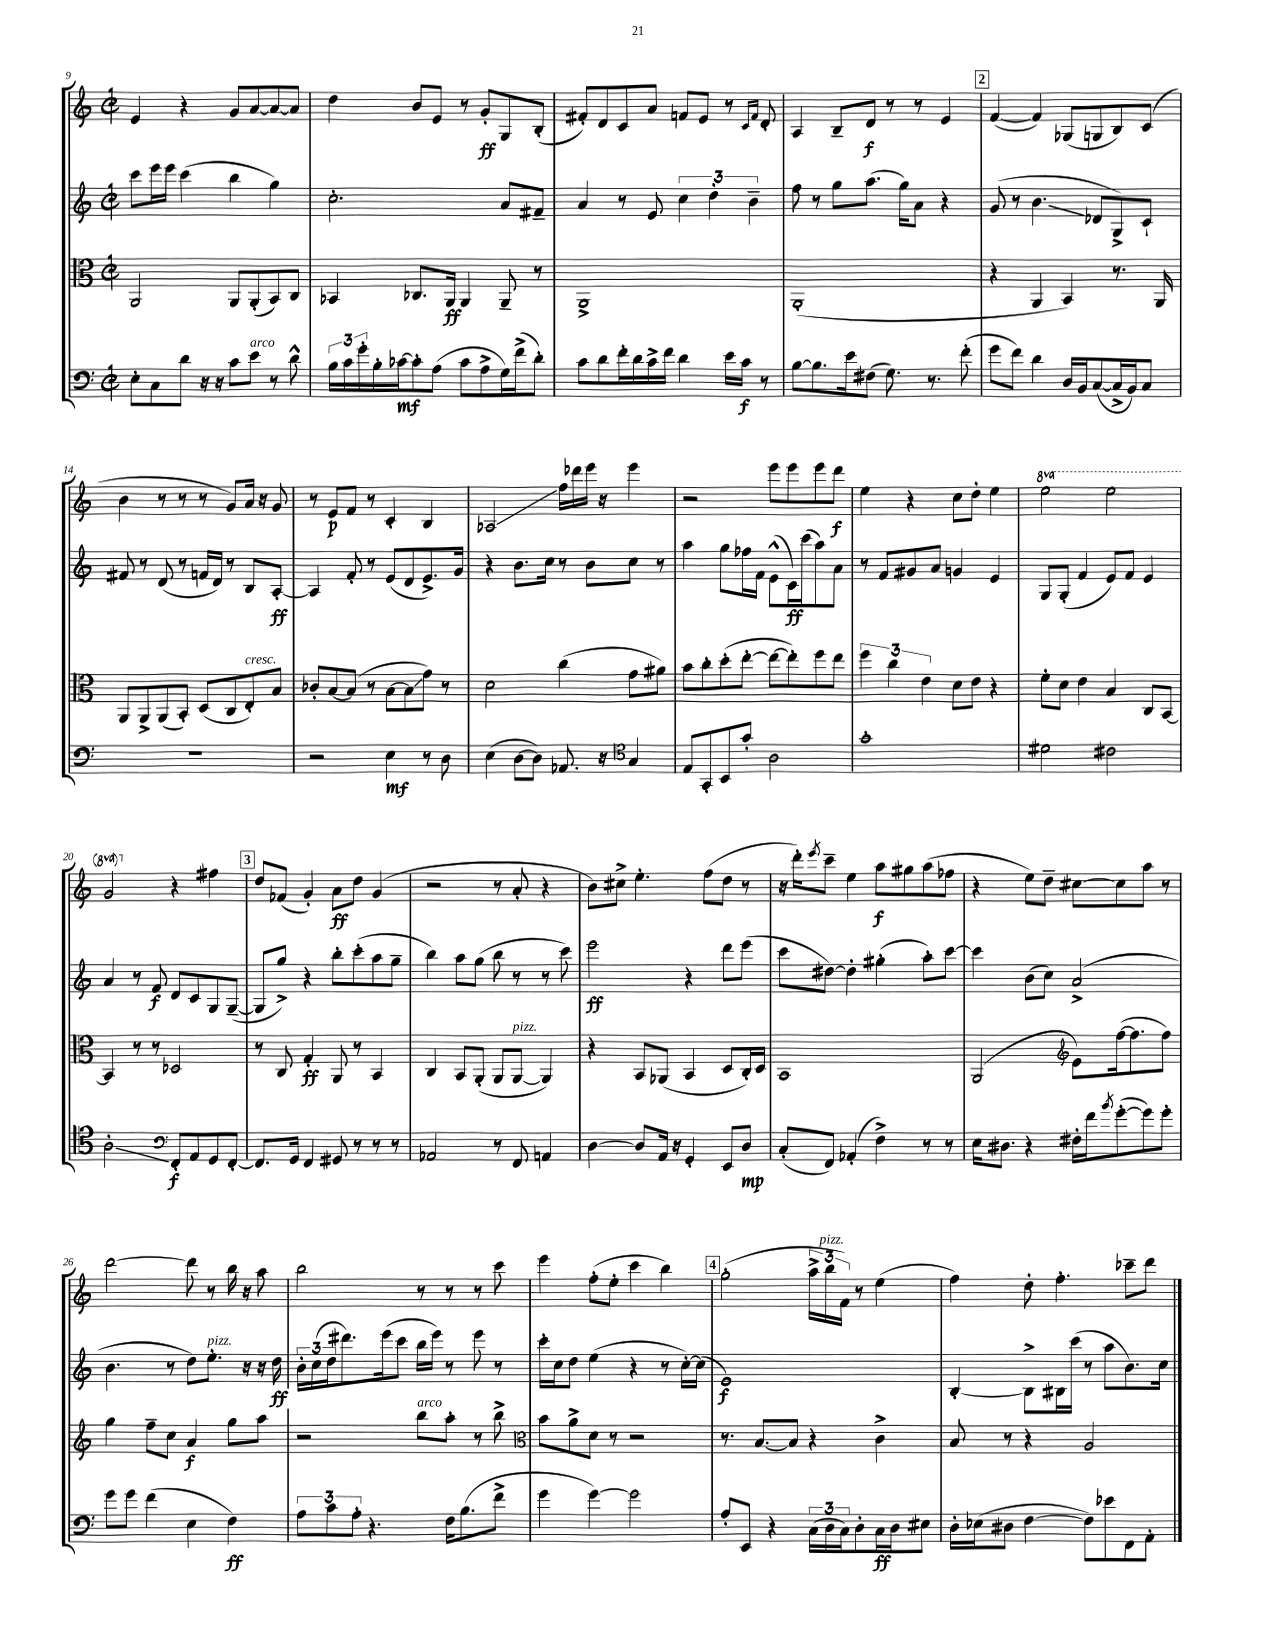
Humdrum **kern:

**kern	**kern	**kern	**kern
*staff4	*staff3	*staff2	*staff1
*clefF4	*clefC3	*clefG2	*clefG2
*k[]	*k[]	*k[]	*k[]
*M2/2	*M2/2	*M2/2	*M2/2
*met(c|)	*met(c|)	*met(c|)	*met(c|)
8E'	2AA	8ccc	4e
8C	.	16eee	.
.	.	16eee	.
8d	.	(4ccc	4r
16r	.	.	.
16r	.	.	.
8c	8AA	4bb	8g
8e	(8AA'	.	[8a
8r	8BB)	4gg)	8a_
8d^^	8C	.	8a]
=	=	=	=
24B	4BB-	2.cc'	4dd
24c	.	.	.
24g'	.	.	.
16B'	.	.	.
[16c-	.	.	.
8c-']	8.C-	.	8b
(8A	.	.	8e
.	16AA	.	.
8c-	4AA	.	8r
8A^	.	.	8g'
16G)	8AA~	8a	8G
(16f^	.	.	.
8d')	8r	8f#~	(8B'
=	=	=	=
8c	1AA^	4a	8f#')
8d	.	.	8d
16f'	.	8r	8c
16d	.	.	.
16c^	.	8e	8a
16f	.	.	.
4d	.	6cc	8f
.	.	.	8e
.	.	6dd'	.
16e	.	.	8r
16c	.	.	.
.	.	6b~	.
.	.	.	16qqc
.	.	.	16qqf
8r	.	.	8d'
=	=	=	=
[8B	(1AA'	8ff	4A
8.B]	.	8r	.
.	.	8gg	8B~
16e	.	.	.
(8F#	.	(8.aa	8d
8.G)	.	.	8r
.	.	16gg)	.
.	.	8a	8r
8.r	.	.	.
.	.	4r	4e
(8f'	.	.	.
=	=	=	=
8g	4r	(8g	([4f
8f)	.	8r	.
4d	4AA	4.b	4f])
16D	4BB)	.	(8G-
16BB	.	.	.
([8C	.	8d-	8G
16C^]	8.r	8G^)	8B)
16BB)	.	.	.
8C	.	8c`	(8c
.	16AA	.	.
=	=	=	=
1r	8AA	8f#	4b
.	8AA^	8r	.
.	(8AA	(8d	8r
.	8BB')	8r	8r
.	(8D	16f	8r
.	.	16d)	.
.	8C	8r	8g)
.	8E')	8B	16a
.	.	.	16r
.	8B	[8A'	8g
=	=	=	=
2r	8c-'	4A]	8r
.	[8B	.	8e
.	(8B]	8f'	8f
.	8r	8r	8r
4E	[8B	(8e	4c'
.	8B]	8d	.
8r	8g)	8.e^)	4B
8D	8r	.	.
.	.	16g	.
=	=	=	=
(4E	2d	4r	2A-
[8D	.	8.b	.
8D])	.	.	.
.	.	16cc	.
8.AA-	(4cc	8r	16ff
.	.	.	16ddd-
.	.	8b	16eee
16r	.	.	16r
*clefC4	*	*	*
4G	8g	8cc	4eee
.	8a#)	8r	.
=	=	=	=
8E	8b	4aa	2r
8GG'	8cc'	.	.
8BB	(8dd'	8gg	.
8g'	[8ee'	16ff-	.
.	.	16f	.
2A	8ee_	(8e^^	8eee
.	8ee'])	16c)	8eee
.	.	(16ccc	.
.	8ff	8aa)	8eee
.	8ee	8a	8ddd
=	=	=	=
1g'	6ff	8r	4ee
.	.	8f	.
.	6cc	.	.
.	.	8g#	4r
.	6e	.	.
.	.	8a	.
.	8d	4g	8cc
.	8e	.	8dd'
.	4r	4e	4ee
=	=	=	=
2d#	8f'	8G	2eee
.	8d	(8G'	.
.	4e	4f	.
2c#	4B	8e)	2eee
.	.	8f	.
.	8C	4e	.
.	[8BB	.	.
=	=	=	=
2A'	4BB]	4a	2gg
.	8r	8r	.
.	8r	8f	.
*clefF4	*	*	*
8FF'	2D-	8d	4r
8AA	.	8c	.
8GG	.	8G	4ff#
[8FF'	.	([8G~	.
=	=	=	=
8.FF]	8r	8G]	8dd
.	8C	8gg^)	(8f-
16GG	.	.	.
4FF	4G'	4r	4g')
8GG#	8AA	8bb'	8a
8r	8r	(8ccc'	8dd
8r	4BB	8aa	(4g
8r	.	8gg~	.
=	=	=	=
2AA-	4C	4bb)	2r
.	8BB	8aa	.
.	(8AA'	(8gg	.
8r	8AA	8bb	8r
8FF	[8AA	8r	8a'
4AA	4AA])	8r	4r
.	.	8ccc)	.
=	=	=	=
[4D	4r	2eee	8b)
.	.	.	8cc#^
8D]	8BB	.	4.ee'
16AA	(8AA-	.	.
16r	.	.	.
4GG'	4BB	4r	.
.	.	.	(8ff
8EE	8D	8ddd	8dd
8D	16C')	(8eee	8r
.	16D	.	.
=	=	=	=
(8C'	1BB	8ccc	16r
.	.	.	16ddd')
.	.	.	8qeee
8FF)	.	[8dd#)	8ccc~
(4AA-'	.	4dd#']	4ee
4F^)	.	(4gg#'	8aa
.	.	.	8gg#
8r	.	8aa')	(8aa
8r	.	[8ccc	8ff-
=	=	=	=
16E	(2AA	4ccc]	4r
8.D#	.	.	.
4r	.	(8b	8ee)
.	.	8cc)	8dd~
*	*clefG2	*	*
16F#'	8e)	(2a^	[8cc#
16f	.	.	.
8qb	.	.	.
([8g'	([16ff	.	8cc#]
.	8.ff]	.	.
8g])	.	.	8aa
8g'	8ff)	.	8r
=	=	=	=
8g	4gg	4.b	[2ddd
8g	.	.	.
(4f	8ff~	.	.
.	8cc	8r	.
4E	4a	8dd)	8ddd]
.	.	8.ee'	8r
4F)	8gg	.	16bb
.	.	16r	16r
.	8aa	16r	8aa
.	.	16dd	.
=	=	=	=
12A	2r	24b'	2bb
.	.	(24cc	.
12c	.	24dd	.
.	.	8.ddd#)	.
12A'	.	.	.
4.r	.	.	.
.	.	(16eee	.
.	.	8ccc	.
.	8bb	16bb	8r
.	.	16eee)	.
16F	8aa'	8r	8r
(8.B	.	.	.
.	8r	8eee	8r
8f^	8bb^	8r	8ccc
=	=	=	=
*	*clefC3	*	*
4g	8b	16ccc'	4eee
.	.	16cc	.
.	8a^	8dd	.
[4g)	8d	(4ee	(8ff'
.	8r	.	8ee'
2g]	2r	4r	4ccc
.	.	8r	4bb)
.	.	[16cc')	.
.	.	(16cc]	.
=	=	=	=
8A'	8.r	1e)	(2gg'
8EE	.	.	.
.	[8.B	.	.
4r	.	.	.
.	8B]	.	.
(24C	4r	.	24aa^
24D	.	.	24bb
24C)	.	.	24f)
8D'	.	.	8r
16C	4c^	.	(4ee
16D	.	.	.
8E#	.	.	.
=	=	=	=
16D'	8B	[4B'	4ff)
(16E-	.	.	.
8D#	8r	.	.
[4F	4r	8B^]	8dd'
.	.	16B#	4.ff'
.	.	(16ccc	.
8F])	2A	8r	.
8e-	.	8aa	.
8FF	.	8.b)	8ccc-~
8AA'	.	.	8ddd
.	.	16cc	.
==	==	==	==
*-	*-	*-	*-
